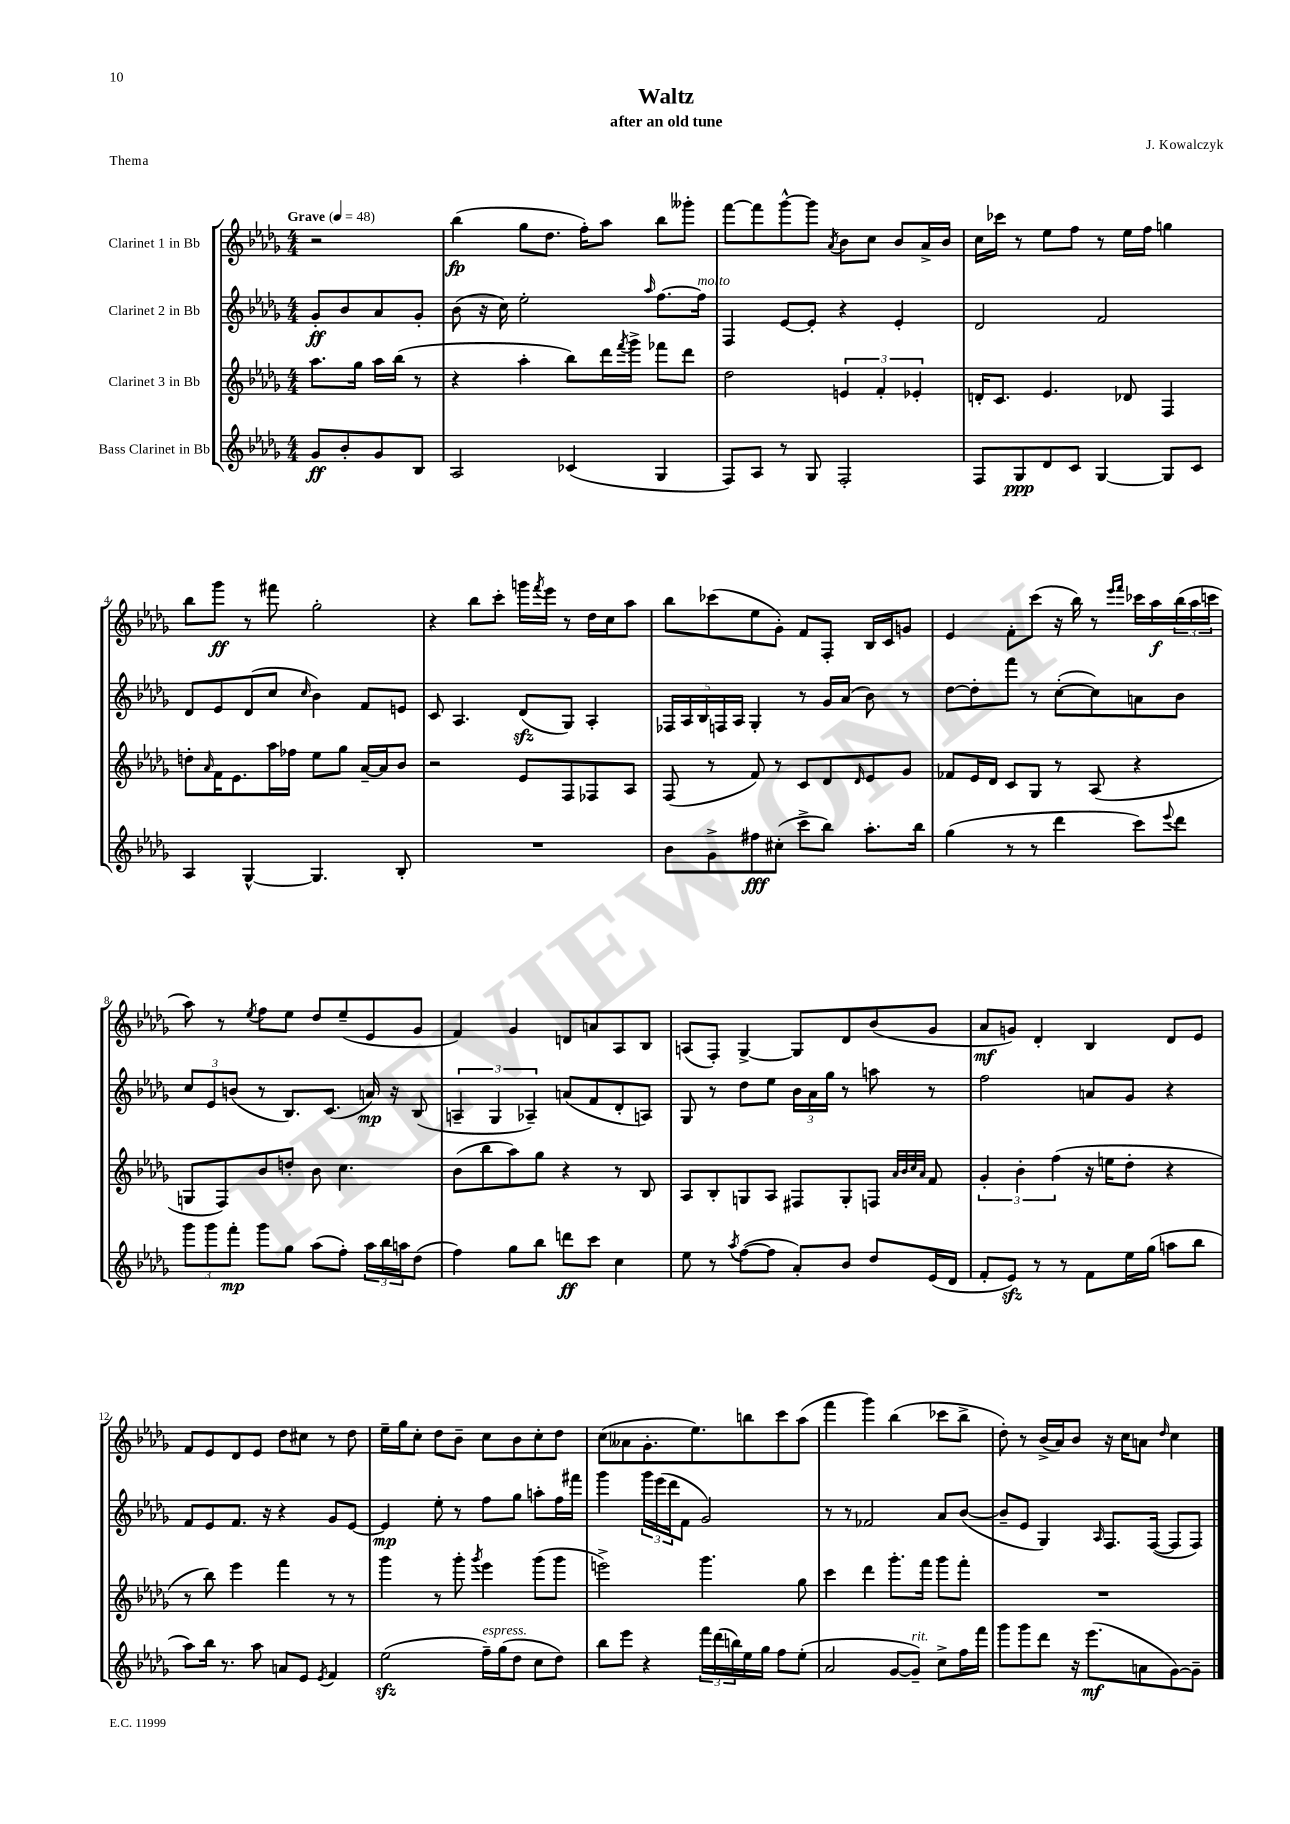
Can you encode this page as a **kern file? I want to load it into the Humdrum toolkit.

**kern	**kern	**kern	**kern
*staff4	*staff3	*staff2	*staff1
*clefG2	*clefG2	*clefG2	*clefG2
*k[b-e-a-d-g-]	*k[b-e-a-d-g-]	*k[b-e-a-d-g-]	*k[b-e-a-d-g-]
*M4/4	*M4/4	*M4/4	*M4/4
*MM48	*MM48	*MM48	*MM48
8g-/L	8.aa-\L	8g-'/L	2r
8b-'/	.	8b-/	.
.	16gg-\Jk	.	.
8g-/	16aa-\LL	8a-/	.
.	(16bb-\JJ	.	.
8B-/J	8r	8g-'/J	.
=	=	=	=
2A-/	4r	(8b-\	(4bb-\
.	.	16r	.
.	.	16cc\)	.
.	4aa-'\	2ee-'\	8gg-\L
.	.	.	8.dd-\J
(4c-/	8bb-\L)	.	.
.	.	.	16ff'\LK)
.	16ddd-\L	.	8aa-\J
.	8qfff/	.	.
.	16ggg-^\JJ	.	.
.	.	16qqaa-/	.
4G-/	8fff-\L	[8.ff\L	8bb-\L
.	8ddd-\J	.	8ggg--'\J
.	.	16ff\]Jk	.
=	=	=	=
8F/L)	2dd-\	4F/	[8fff\L
8A-/J	.	.	8fff\]
8r	.	[8e-/L	[8ggg-^^\
8G-/	.	8e-'/]J	8ggg-\]J
.	.	.	8qa-/
2F'/	6e/	4r	8b-\L
.	.	.	8cc\J
.	6f'/	.	.
.	.	4e-'/	8b-/L
.	6e-'/	.	.
.	.	.	16a-^/L
.	.	.	16b-/JJ
=	=	=	=
8F/L	16d'/LK	2d-/	16cc\LL
.	8.c/J	.	16ccc-\JJ
8G-/	.	.	8r
8d-/	4.e-/	.	8ee-\L
8c/J	.	.	8ff\J
[4G-/	.	2f/	8r
.	8d-/	.	16ee-\LL
.	.	.	16ff\JJ
8G-/]L	4F/	.	4gg\
8c/J	.	.	.
=	=	=	=
4A-/	8dd'\L	8d-/L	8bb-\L
.	16qqa-/	.	.
.	16f\K	8e-/	8ggg-\J
.	8.e-\	.	.
[4G-^^/	.	(8d-/	8r
.	16aa-\L	8cc/J	8fff#\
.	16ff-\JJ	.	.
.	.	16qqcc/	.
4.G-/]	8ee-\L	4b-\)	2gg-'\
.	8gg-\J	.	.
.	[16a-~/LL	8f/L	.
.	16a-/]J	.	.
8B-'/	8b-/J	8e/J	.
=	=	=	=
1r	2r	8c/	4r
.	.	4.A-/	.
.	.	.	8bb-\L
.	.	.	8ccc'\J
.	8e-/L	(8d-/L	16ggg\LL
.	.	.	8qfff/
.	.	.	16eee-\JJ
.	8F/	8G-/J)	8r
.	8F-/	4A-'/	16dd-\LL
.	.	.	16cc\J
.	8A-/J	.	8aa-\J
=	=	=	=
8b-\L	(8F/	20F-/LL	8bb-\L
.	.	20A-/	.
.	.	20B-/	.
8g-^\	8r	.	(8ccc-\
.	.	20F/	.
.	.	20A-/JJ	.
8ff#\	8f/)	4G-'/	8ee-\
(8cc#'\J	8r	.	8g-'\J)
8ccc^\L	8c/L	8r	8f/L
8bb-\J)	8d-/	16g-/LL	8F'/J
.	.	(16a-/JJ	.
.	16qqd-/	.	.
8.aa-'\L	8e-/	8b-\)	16B-/LL
.	.	.	16c/J
.	8g-/J	8r	8g/J
16bb-\Jk	.	.	.
=	=	=	=
(4gg-\	8f-/L	[8dd-\L	4e-/
.	16e-/L	8dd-'\]	.
.	16d-/JJ	.	.
8r	8c/L	8fff\J	8f'\L
8r	8G-/J	8r	(8ccc\J
4ddd-\	8r	([8cc'\L	16r
.	.	.	16bb-\)
.	(8A-/	8cc\])	8r
.	.	.	16qqeee-/LL
.	.	.	16qqfff/JJ
8ccc\L)	4r	8a\	16ccc-\LL
.	.	.	16aa-\
8qqeee-/	.	.	.
8ddd-\J	.	8b-\J	(24bb-\
.	.	.	24aa-\
.	.	.	24ccc\JJ
=	=	=	=
12ggg-\L	8G/L	12cc/L	8aa-\)
12ggg-\	.	12e-/	.
.	8F/)	.	8r
12fff'\J	.	(12b/J	.
.	.	.	8qee-/
8ggg-\L	8b-/	8r	8ff\L
8gg-\J	8dd'/J	8.B-/L)	8ee-\J
(8aa-\L	8b-\	.	8dd-/L
.	.	(8.c/J	.
8ff'\J)	4.cc\	.	(8ee-~/
24aa-\LL	.	16a/)	8e-/
24bb-\	.	.	.
.	.	16r	.
24aa\J	.	.	.
(8dd-\J	.	(8B-/	8g-/J
=	=	=	=
4ff\)	(8b-\L	6A~/	4f/)
.	8bb-\	.	.
.	.	6G-/	.
8gg-\L	8aa-\)	.	4g-/
.	.	6A-~/)	.
8bb-\J	8gg-\J	.	.
8ddd\L	4r	(8a/L	8d/L
8ccc\J	.	8f/	8a/
4cc\	8r	8d-'/	8A-/
.	8B-/	8A/J)	8B-/J
=	=	=	=
8ee-\	8A-/L	8G-/	(8A/L
8r	8B-'/	8r	8F'/J)
8qaa-/	.	.	.
([8ff\L	8G/	8dd-\L	[4G-^/
8ff\]J	8A-/J	8ee-\J	.
8a-'/L)	8F#/L	24b-\LL	8G-/]L
.	.	24a-\	.
.	.	24gg-\JJ	.
8b-/J	8G'/	8r	8d-/
8dd-/L	8F/J	8aa\	(8b-/
.	32qqa-/LLL	.	.
.	32qqb-/	.	.
.	32qqcc/	.	.
.	32qqa-/JJJ	.	.
(16e-/L	8f/	8r	8g-/J
16d-/JJ	.	.	.
=	=	=	=
8f'/L	6g-'/	2ff\	8a-/L
8e-/J)	.	.	8g/J)
.	6b-'\	.	.
8r	.	.	4d-'/
.	(6ff\	.	.
8r	.	.	.
8f\L	16r	8a/L	4B-/
.	16ee\LK	.	.
16ee-\L	8dd-'\J	8g-/J	.
(16gg-\JJ	.	.	.
8aa\L	4r	4r	8d-/L
8bb-\J	.	.	8e-/J
=	=	=	=
8aa-\L)	8r	8f/L	8f/L
16bb-\Jk	8bb-\)	8e-/	8e-/
8.r	.	.	.
.	4eee-\	8.f/J	8d-/
8aa-\	.	.	8e-/J
.	.	16r	.
8a/L	4fff\	4r	8dd-\L
8e-/J	.	.	8cc#\J
8qe-/	.	.	.
4f/	8r	8g-/L	8r
.	8r	[8e-/J	8dd-\
=	=	=	=
(2ee-\	4ggg-\	4e-/]	16ee-~\LL
.	.	.	16gg-\J
.	.	.	8cc'\J
.	8r	8ee-'\	8dd-\L
.	8ggg-'\	8r	8b-~\J
.	8qggg-/	.	.
16ff~\LL)	4eee-\	8ff\L	8cc\L
(16gg-\J	.	.	.
8dd-\J	.	8gg-\J	8b-\
8cc\L	(8ggg-\L	8aa'\L	8cc'\
8dd-\J)	8ggg-\J	16ff\L	8dd-\J
.	.	16fff#\JJ	.
=	=	=	=
8bb-\L	2eee^\)	4ggg-\	(8cc\L
8eee-\J	.	.	8a--\
4r	.	24ggg-\LL	8.g-'\
.	.	(24eee-\	.
.	.	24ddd-\J	.
.	.	8f\J	.
.	.	.	8.ee-\)
24fff\LL	4.ggg-\	2g-/)	.
(24ddd-\	.	.	.
24bb\)	.	.	.
16ee-\	.	.	8bb\
16gg-\JJ	.	.	.
8ff\L	.	.	8ccc\
(8ee-'\J	8gg-\	.	(8aa-\J
=	=	=	=
2a-/	4ccc\	8r	4fff\
.	.	8r	.
.	4ddd-\	2f-/	4ggg-\)
[8g-/L	8.ggg-'\L	.	(4bb-\
8g-~/]J)	.	.	.
.	16fff\Jk	.	.
8cc^\L	8ggg-\L	8a-/L	8ccc-\L
16ff\L	8fff'\J	([8b-/J	8bb-^\J
16fff\JJ	.	.	.
=	=	=	=
8ggg-\L	1r	8b-~/]L	8dd-'\)
8ggg-\	.	8e-/J	8r
8ddd-\J	.	4G-/)	(16b-^/LL
.	.	.	16a-/J)
16r	.	.	8b-/J
(8.eee-\L	.	.	.
.	.	16qqA-/	.
.	.	8.F/L	16r
.	.	.	16cc\LK
8a\	.	.	8a\J
.	.	([16F/Jk	.
.	.	.	16qqdd-/
[8g-\)	.	8F/]L	4cc\
8g-~\]J	.	8F/J)	.
==	==	==	==
*-	*-	*-	*-
